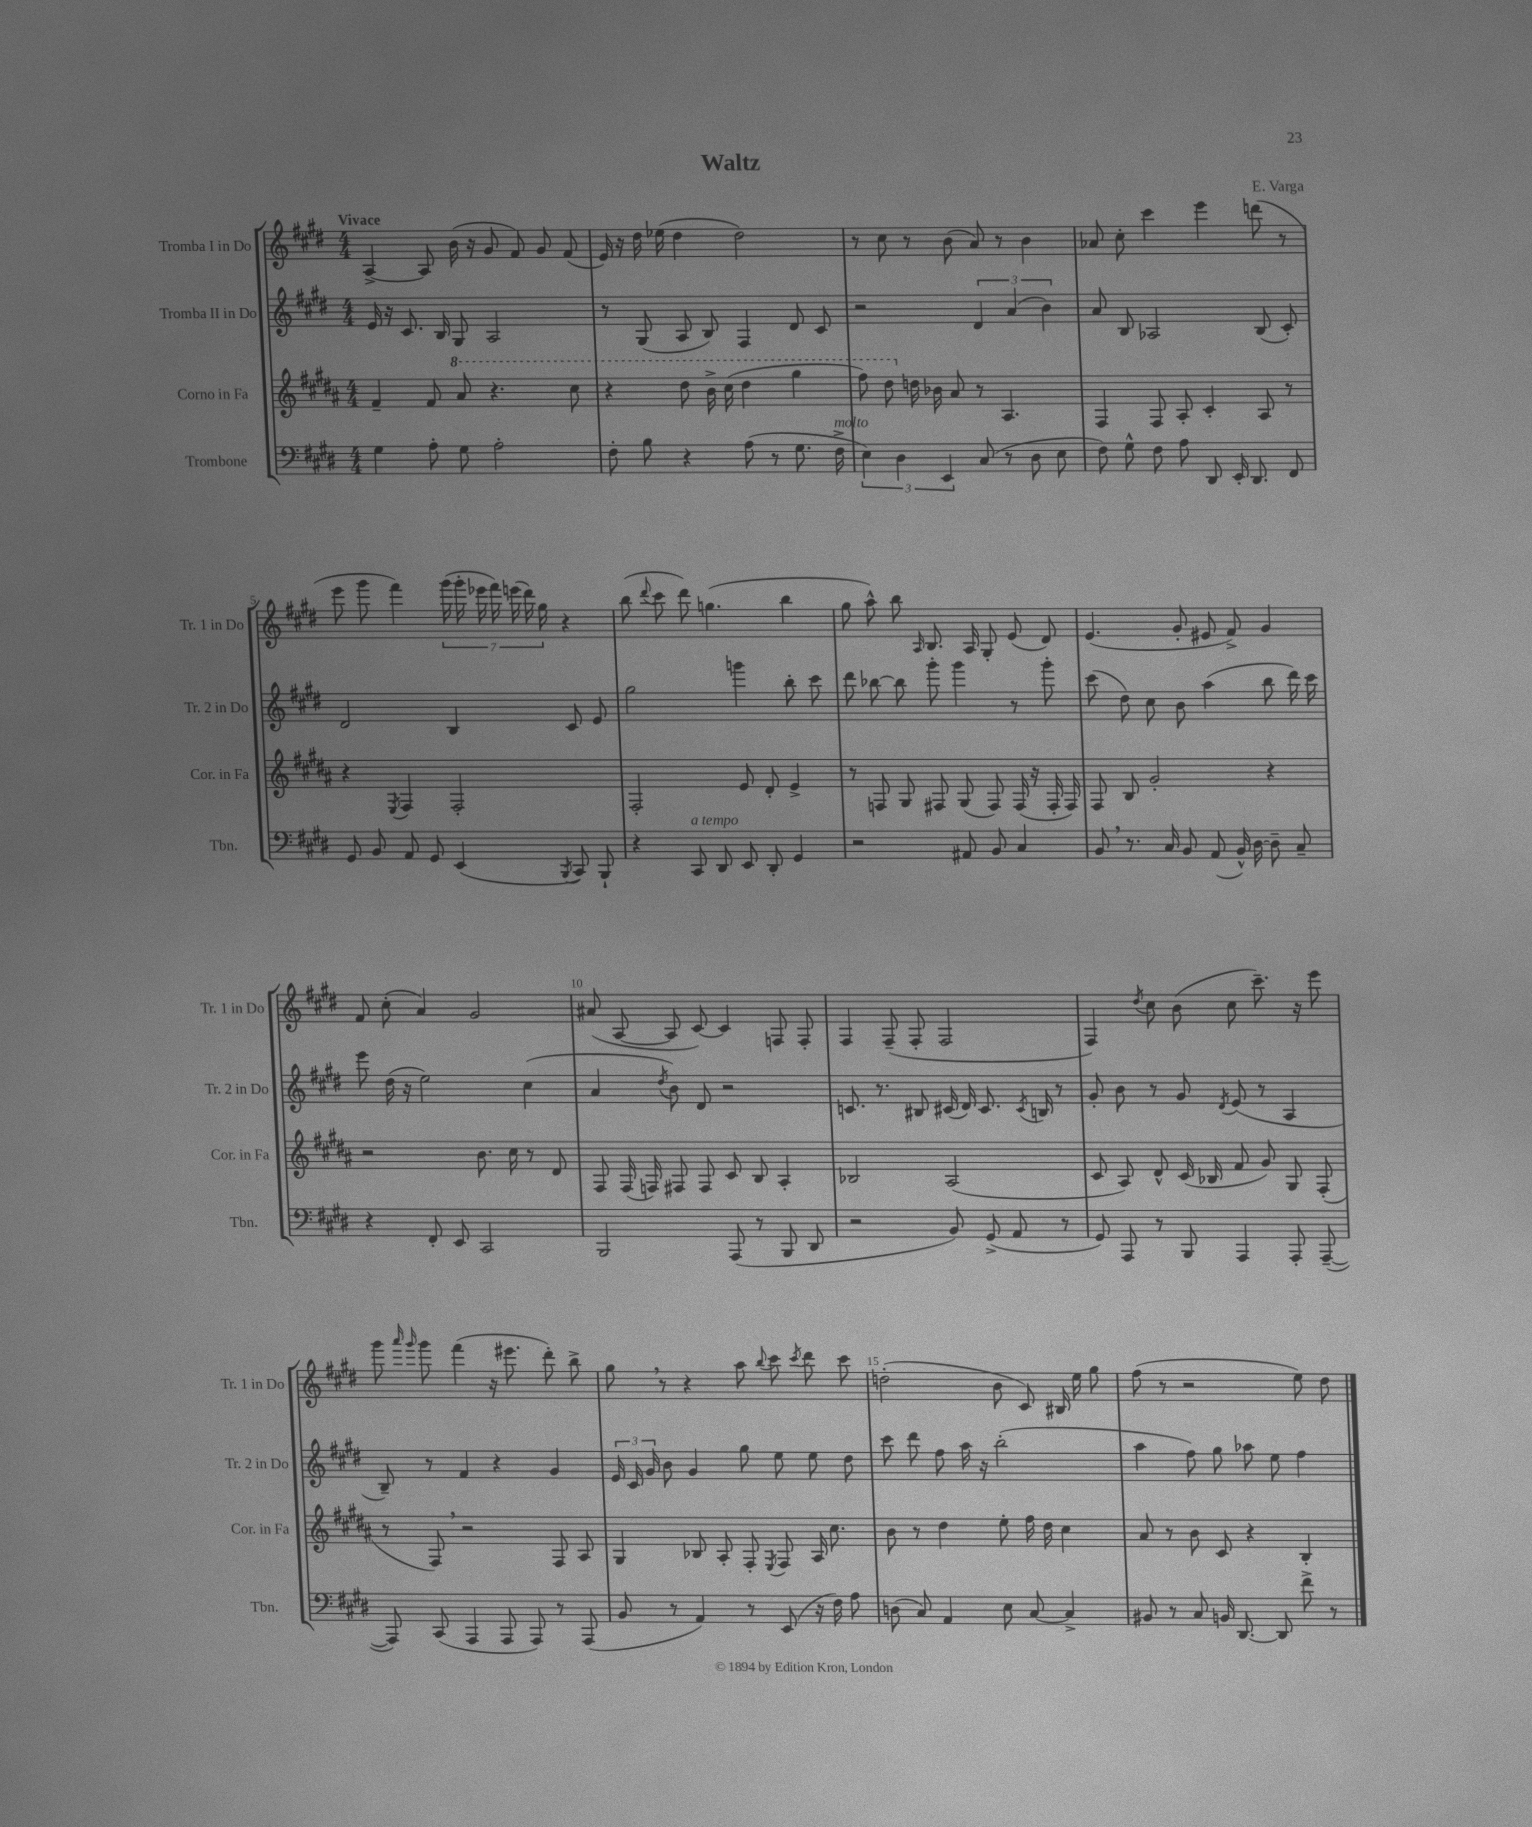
\header { title = "Waltz" composer = "E. Varga" }
<<
\new StaffGroup <<
\new Staff = "s0" \with { instrumentName = "Tromba I in Do" shortInstrumentName = "Tr. 1 in Do" } {
    \clef treble \key e \major \numericTimeSignature \time 4/4 \tempo "Vivace"
    \autoBeamOff a4~-> a8 b'16( r16 gis'8 fis'8) gis'8 fis'8( |
    e'16) r16 dis''16 ees''16( dis''4 dis''2) |
    r8 cis''8 r8 b'8( a'8) r8 b'4 |
    aes'8 cis''8-. cis'''4 e'''4 d'''8( r8 |
    e'''8 gis'''8 fis'''4) \tuplet 7/4 { gis'''16( gis'''16-. ees'''16 fis'''16) e'''16( dis'''16) gis''16 } r4 |
    b''8( \appoggiatura { dis'''8 } cis'''8 dis'''8) g''4.( b''4 |
    gis''8 a''8-^) b''8 \grace { a16 } b8. a16 gis8-. e'8( dis'8) |
    e'4.( gis'8-. eis'8 fis'8->) gis'4 |
    fis'8 cis''8-.( a'4) gis'2 |
    ais'8( a8~ a8 cis'8~) cis'4 f8 f8-. |
    fis4 fis8--( fis8-. fis2 |
    fis4) \acciaccatura { dis''8 } cis''8 b'8( cis''8 cis'''8.--) r16 e'''8 |
    gis'''8 \grace { a'''16 gis'''16 } gis'''8 fis'''4( r16 eis'''8. dis'''8-.) b''8-> |
    gis''8 \breathe r8 r4 a''8 \appoggiatura { b''8 } cis'''8 \acciaccatura { cis'''8 } dis'''8 cis'''8 |
    d''2-.( b'8 cis'8) bis16 e''16 gis''8 |
    fis''8( r8 r2 e''8) dis''8 \bar "|." |
}
\new Staff = "s1" \with { instrumentName = "Tromba II in Do" shortInstrumentName = "Tr. 2 in Do" } {
    \clef treble \key e \major \numericTimeSignature \time 4/4
    \autoBeamOff e'16 r16 cis'8. b16 gis8 a2 |
    r8 gis8( a8 b8) fis4 dis'8 cis'8 |
    r2 \tuplet 3/2 { dis'4 a'4( b'4) } |
    a'8 b8 aes2 b8( cis'8-.) |
    dis'2 b4 cis'8 e'8 |
    gis''2 g'''4 b''8-. cis'''8 |
    dis'''8 bes''8~ bes''8 gis'''8-. gis'''4 r8 gis'''8-. |
    cis'''8( dis''8) cis''8 b'8 a''4( b''8 dis'''16) cis'''16 |
    e'''8 dis''16( r16 e''2) cis''4( |
    a'4 \acciaccatura { dis''8 } b'8) dis'8 r2 |
    c'8. r8. bis8 cis'16( dis'16) cis'8. \acciaccatura { cis'8 } b16 r8 |
    gis'8-. b'8 r8 gis'8 \acciaccatura { dis'8 } e'8( r8 a4 |
    b8--) r8 fis'4 r4 gis'4 |
    \tuplet 3/2 { e'16 cis'16 gis'16 } b'8 gis'4 gis''8 e''8 e''8 dis''8 |
    cis'''8 dis'''8 fis''8 a''16 r16 b''2-.( |
    a''4 fis''8) gis''8 aes''8 e''8 fis''4 \bar "|." |
}
\new Staff = "s2" \with { instrumentName = "Corno in Fa" shortInstrumentName = "Cor. in Fa" } {
    \clef treble \key b \major \numericTimeSignature \time 4/4
    \autoBeamOff fis'4-- fis'8 \ottava #1 ais''8 r4. cis'''8 |
    r4 dis'''8 b''16-> cis'''16( dis'''4 gis'''4 |
    fis'''8) dis'''8 \ottava #0 d''16 bes'16 ais'8 r8 ais4. |
    fis4 fis8 ais8-. cis'4-. ais8 r8 |
    r4 \acciaccatura { e8 } fis4 fis2-. |
    fis2-. e'8 dis'8-. e'4-> |
    r8 f8 gis8 fis8 gis8( fis8) fis16( r16 fis16-. fis16) |
    fis8 b8 gis'2-. r4 |
    r2 b'8. cis''16 r8 dis'8 |
    fis8 fis16( f16) fis8 fis8 cis'8 b8 ais4-. |
    bes2 ais2( |
    cis'8 ais8) dis'8-^ cis'16( bes16 fis'8 gis'8) gis8 fis8-.( |
    r8 fis8) \breathe r2 fis8 ais8 |
    gis4 bes8 ais8-. fis8-. \acciaccatura { e8 } fis8 ais16 cis''8. |
    b'8 r8 dis''4 e''8-. fis''16 dis''16 cis''4 |
    ais'8 r8 b'8 cis'8 r4 b4-. \bar "|." |
}
\new Staff = "s3" \with { instrumentName = "Trombone" shortInstrumentName = "Tbn." } {
    \clef bass \key e \major \numericTimeSignature \time 4/4
    \autoBeamOff gis4 a8-. gis8 a2-. |
    fis8-. b8 r4 a8( r8 gis8. fis16->^\markup { \italic "molto" } |
    \tuplet 3/2 { e4) dis4 e,4 } cis8( r8 dis8 e8 |
    fis8) gis8-^ fis8 a8 dis,8 e,16-. dis,8. fis,8 |
    gis,8 b,8 a,8 gis,8 e,4( \acciaccatura { b,,8 } cis,8) b,,8-! |
    r4 cis,8^\markup { \italic "a tempo" } dis,8 e,8 dis,8-. gis,4 |
    r2 ais,8 b,8 cis4 |
    b,8 \breathe r8. cis16 b,8 a,8( b,16-^) dis16~ dis8-- cis8-- |
    r4 fis,8-. e,8 cis,2 |
    b,,2 a,,8( r8 b,,8 dis,8 |
    r2 b,8) gis,8->( a,8 r8 |
    gis,8) a,,8 r8 b,,8 a,,4 a,,8-. a,,8~--( |
    a,,8) cis,8( a,,4 a,,8 a,,8) r8 a,,8( |
    b,8 r8 a,4) r8 e,8( r16 fis16) a8 |
    d8( cis8) a,4 e8 cis8~ cis4-> |
    bis,8 r8 cis8 b,16 dis,8.~ dis,8 fis'8-> r8 \bar "|." |
}
>>
>>
\layout { \context { \Score \override BarNumber.break-visibility = ##(#f #t #t) barNumberVisibility = #(every-nth-bar-number-visible 5) } }
